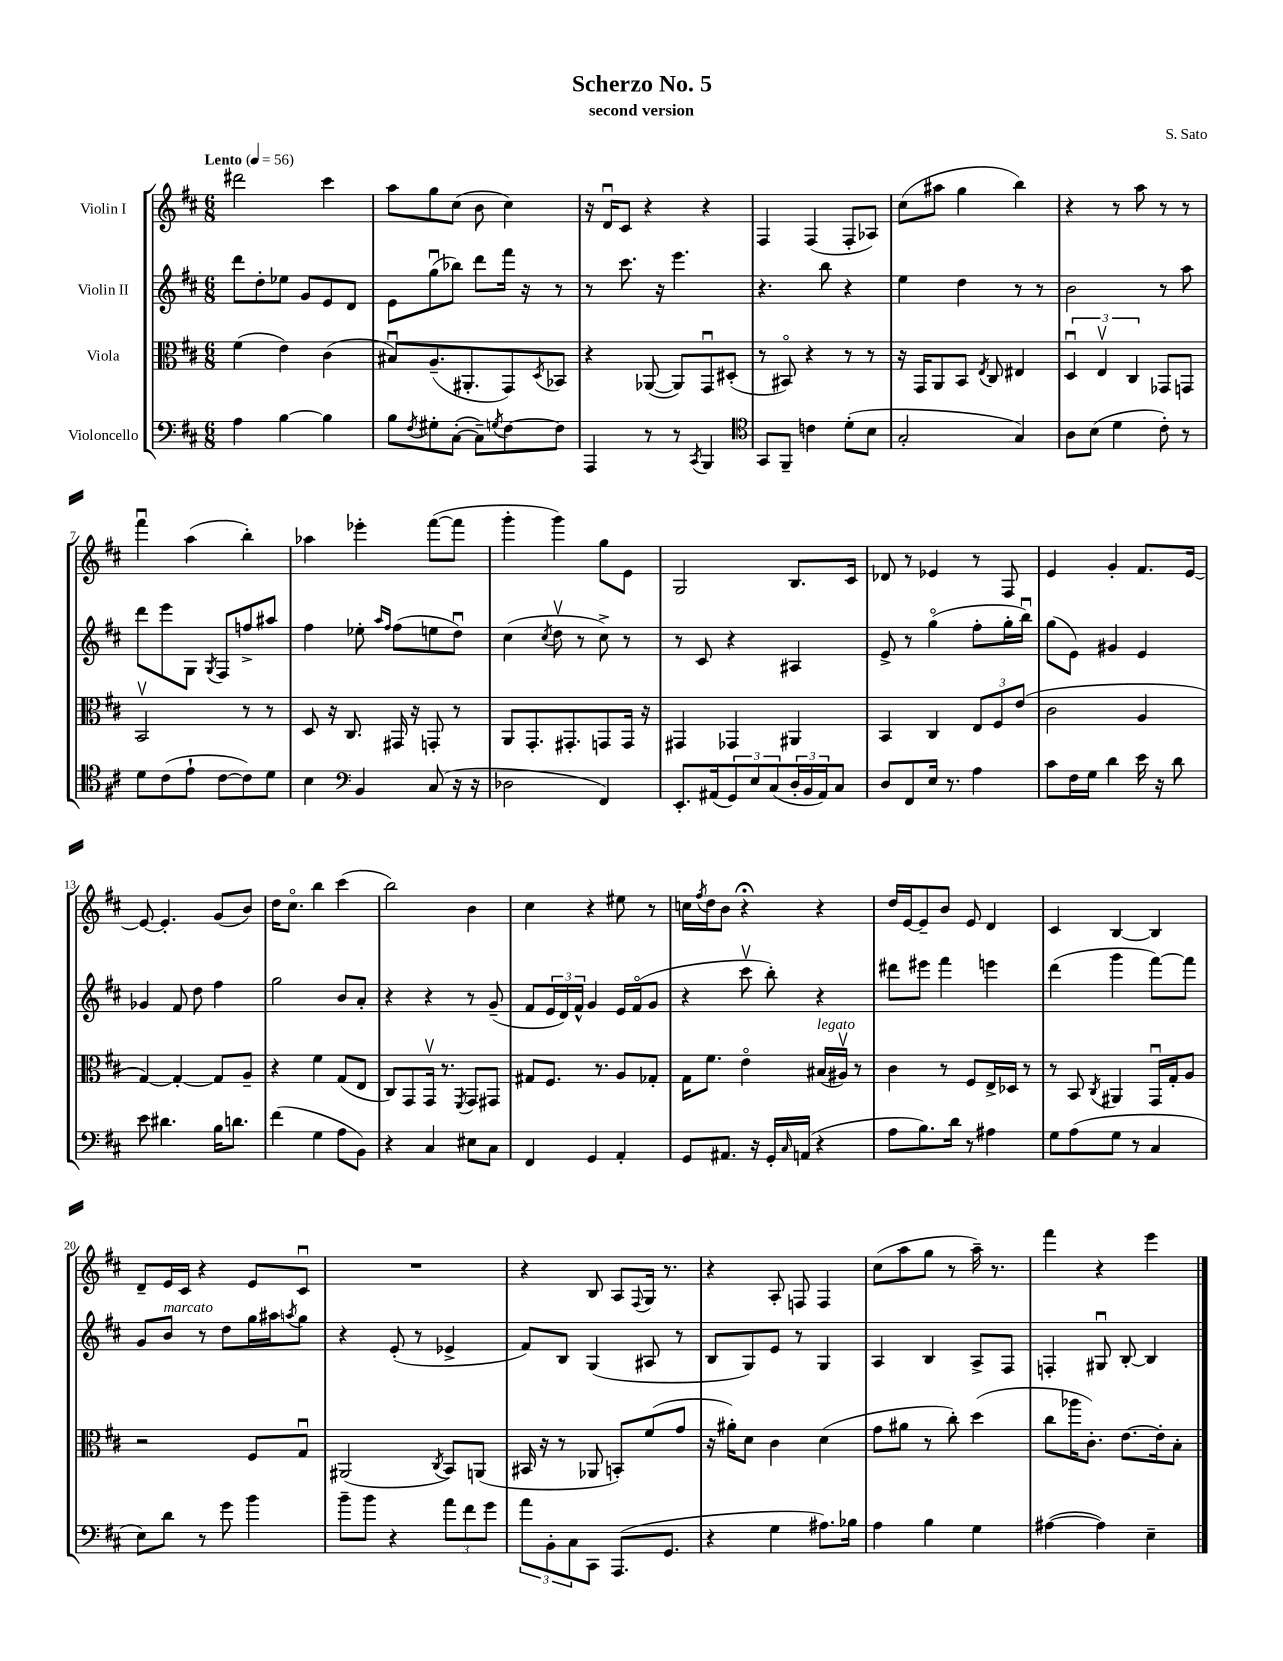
\header { title = "Scherzo No. 5" composer = "S. Sato" subtitle = "second version" }
<<
\new StaffGroup <<
\new Staff = "s0" \with { instrumentName = "Violin I" } {
    \clef treble \key d \major \numericTimeSignature \time 6/8 \tempo "Lento" 4 = 56
    dis'''2 cis'''4 |
    a''8 g''8 cis''8( b'8 cis''4) |
    r16 d'16\downbow cis'8 r4 r4 |
    fis4 fis4( fis8-. aes8) |
    cis''8( ais''8 g''4 b''4) |
    r4 r8 a''8 r8 r8 |
    fis'''4\downbow a''4( b''4-.) |
    aes''4 ees'''4-. fis'''8~( fis'''8 |
    g'''4-. g'''4) g''8 e'8 |
    g2 b8. cis'16 |
    des'8 r8 ees'4 r8 fis8 |
    e'4 g'4-. fis'8. e'16~ |
    e'8~ e'4.-. g'8( b'8) |
    d''16 cis''8.\flageolet b''4 cis'''4( |
    b''2) b'4 |
    cis''4 r4 eis''8 r8 |
    c''16 \acciaccatura { fis''8 } d''16 b'8 r4\fermata r4 |
    d''16 e'16~ e'8-- b'8 e'8 d'4 |
    cis'4 b4~ b4 |
    d'8-- e'16 cis'16 r4 e'8 cis'8\downbow |
    R2. |
    r4 b8 a8 \appoggiatura { fis8 } g16 r8. |
    r4 a8-. f8 f4 |
    cis''8( a''8 g''8 r8 a''16--) r8. |
    fis'''4 r4 e'''4 \bar "|." |
}
\new Staff = "s1" \with { instrumentName = "Violin II" } {
    \clef treble \key d \major \numericTimeSignature \time 6/8
    d'''8 d''8-. ees''8 g'8 e'8 d'8 |
    e'8 g''8\downbow( bes''8) d'''8 fis'''16 r16 r8 |
    r8 cis'''8. r16 e'''4. |
    r4. b''8 r4 |
    e''4 d''4 r8 r8 |
    b'2 r8 a''8 |
    d'''8 e'''8 g8 \acciaccatura { g8 } fis8 f''8-> ais''8 |
    fis''4 ees''8-. \grace { a''16 fis''16 } fis''8( e''8 d''8\downbow) |
    cis''4( \acciaccatura { cis''8 } d''8\upbow r8 cis''8->) r8 |
    r8 cis'8 r4 ais4 |
    e'8-> r8 g''4\flageolet( fis''8-. g''16-. b''16\downbow) |
    g''8( e'8) gis'4 e'4 |
    ges'4 fis'8 d''8 fis''4 |
    g''2 b'8 a'8-. |
    r4 r4 r8 g'8--( |
    fis'8 \tuplet 3/2 { e'16 d'16) fis'16-^ } g'4 e'16 fis'16\flageolet( g'8 |
    r4 cis'''8\upbow b''8-.) r4 |
    dis'''8 eis'''8 fis'''4 e'''4 |
    d'''4( g'''4 fis'''8~) fis'''8 |
    g'8 b'8^\markup { \italic "marcato" } r8 d''8 g''16 ais''16 \acciaccatura { a''8 } g''8 |
    r4 e'8-.( r8 ees'4-> |
    fis'8) b8 g4( ais8 r8 |
    b8 g8) e'8 r8 g4 |
    a4 b4 a8-> fis8 |
    f4-. gis8\downbow b8~-. b4 \bar "|." |
}
\new Staff = "s2" \with { instrumentName = "Viola" } {
    \clef alto \key d \major \numericTimeSignature \time 6/8
    fis'4( e'4) cis'4( |
    bis8\downbow) a8.--( ais,8.-. g,8) \acciaccatura { d8 } bes,8 |
    r4 aes,8~( aes,8) g,8\downbow dis8-.( |
    r8 bis,8\flageolet) r4 r8 r8 |
    r16 g,16 a,8 b,8 \acciaccatura { e8 } cis8 eis4 |
    \tuplet 3/2 { d4\downbow e4\upbow cis4 } ges,8 g,8 |
    b,2\upbow r8 r8 |
    d8 r16 cis8. gis,16 r16 g,8-. r8 |
    a,8 g,8.-. gis,8.-. g,8 g,16 r16 |
    gis,4 ges,4 ais,4 |
    b,4 cis4 \tuplet 3/2 { e8 fis8 e'8( } |
    cis'2 a4 |
    g4~) g4~-. g8 a8-- |
    r4 fis'4 g8( e8 |
    cis8) g,8 g,16\upbow r8. \acciaccatura { fis,8 } g,8 gis,8 |
    gis8 fis8. r8. a8 ges8-. |
    g16 fis'8. e'4\flageolet bis16^\markup { \italic "legato" }( ais16\upbow) r8 |
    cis'4 r8 fis8 e16-> des16 r8 |
    r8 b,8 \acciaccatura { cis8 } ais,4 g,16\downbow g16-. a8 |
    r2 fis8 g8\downbow |
    ais,2( \acciaccatura { cis8 } b,8) a,8( |
    bis,16 r16 r8 aes,8 b,8-.) fis'8( g'8 |
    r16 ais'16-.) d'8 cis'4 d'4( |
    g'8 ais'8 r8 cis''8-.) d''4( |
    cis''8 aes''16 cis'8.-.) e'8.~ e'16-. b8-. \bar "|." |
}
\new Staff = "s3" \with { instrumentName = "Violoncello" } {
    \clef bass \key d \major \numericTimeSignature \time 6/8
    a4 b4~ b4 |
    b8 \acciaccatura { fis8 } gis8-. cis8~-.( cis8--) \acciaccatura { g8 } fis8~ fis8 |
    a,,4 r8 r8 \acciaccatura { cis,8 } b,,4 |
    \clef tenor g,8 fis,8-- c'4 d'8-.( b8 |
    g2-. g4) |
    a8 b8( d'4 cis'8-.) r8 |
    d'8 cis'8( e'8-! cis'8~ cis'8) d'8 |
    b4 \clef bass b,4 cis8( r16 r16 |
    des2 fis,4) |
    e,8.-. ais,16( \tuplet 3/2 { g,8) e8 cis8( } \tuplet 3/2 { d16-. b,16 ais,16) } cis8 |
    d8 fis,8 e16 r8. a4 |
    cis'8 fis16 g16 d'4 e'16 r16 d'8 |
    e'8 dis'4. b16 d'8. |
    fis'4( g4 a8 b,8) |
    r4 cis4 eis8 cis8 |
    fis,4 g,4 a,4-. |
    g,8 ais,8. r16 g,16-. \grace { cis16 } a,16( r4 |
    a8 b8.) d'16 r8 ais4 |
    g8 a8( g8 r8 cis4 |
    e8) d'8 r8 g'8 b'4 |
    b'8-- b'8 r4 \tuplet 3/2 { a'8 fis'8 g'8 } |
    \tuplet 3/2 { a'8 b,8-. cis8 } cis,8 a,,8.( g,8. |
    r4 g4 ais8.) bes16 |
    a4 b4 g4 |
    ais4~( ais4) e4-- \bar "|." |
}
>>
>>
